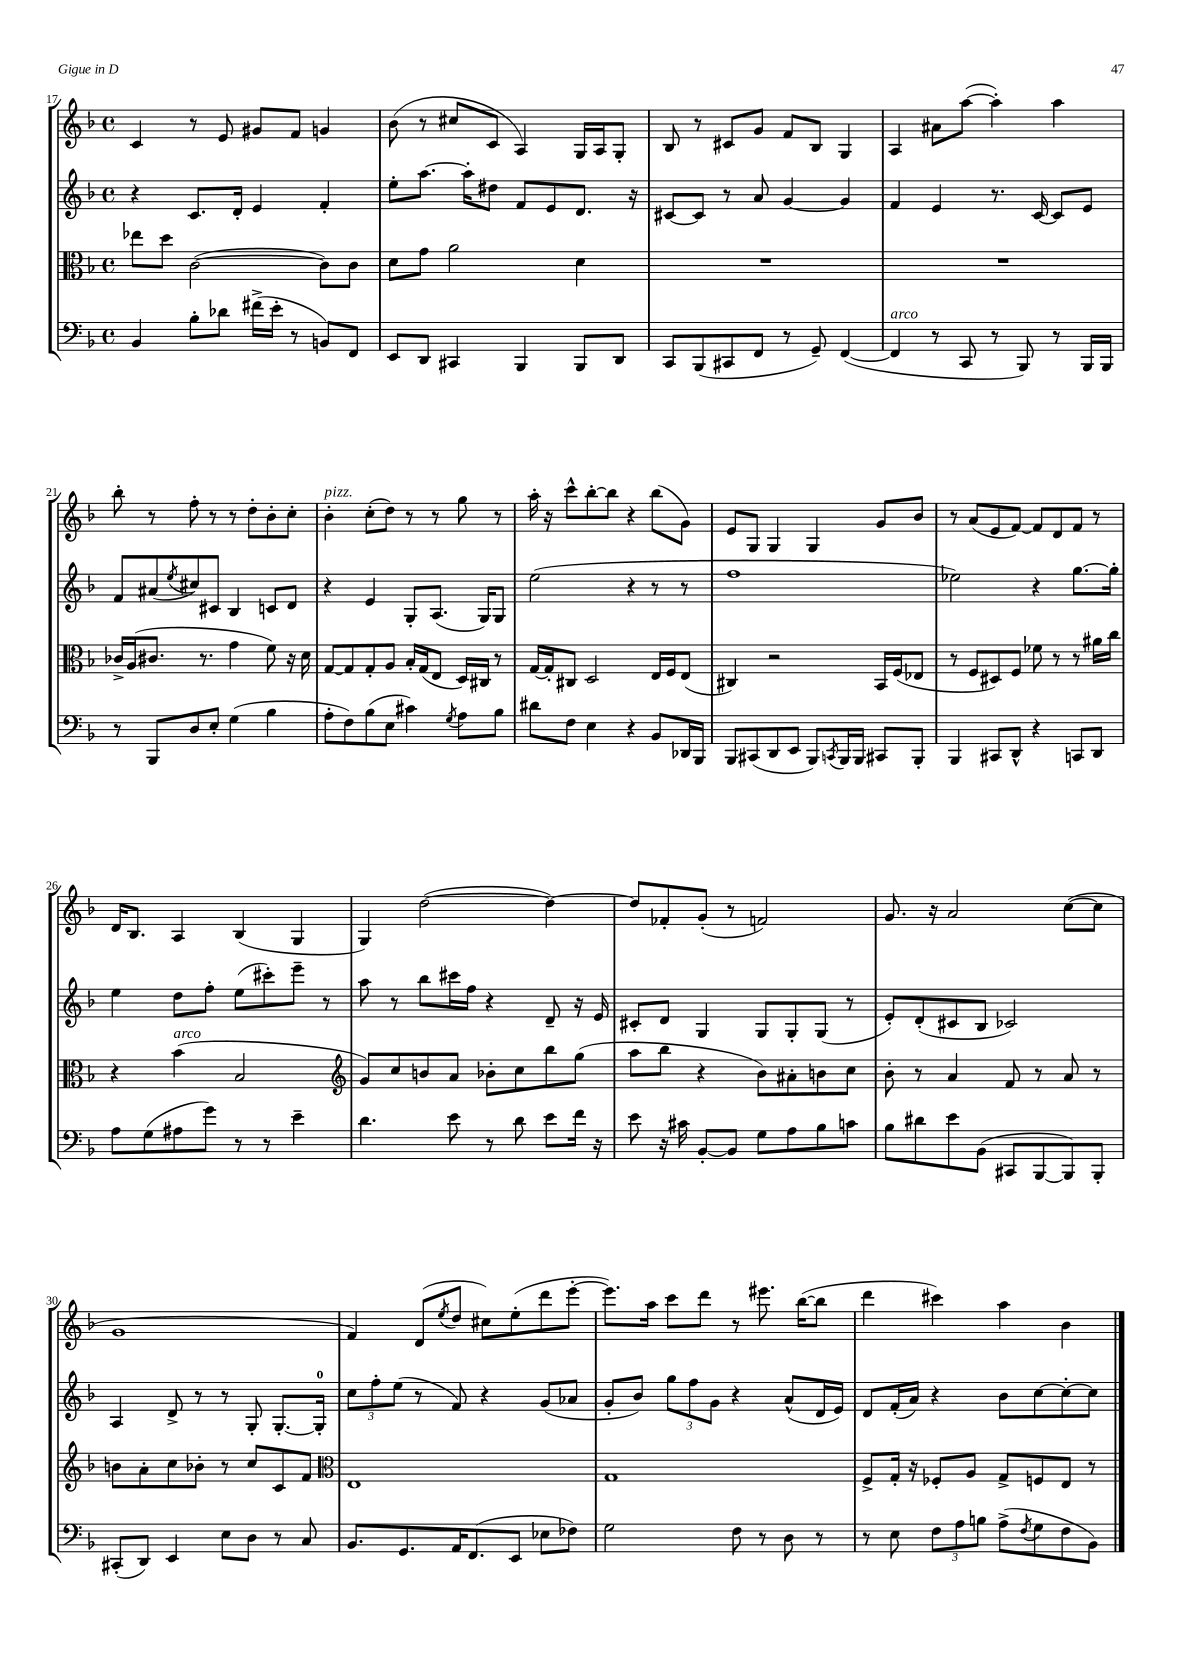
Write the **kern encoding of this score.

**kern	**kern	**kern	**kern
*part4	*part3	*part2	*part1
*staff4	*staff3	*staff2	*staff1
*clefF4	*clefC3	*clefG2	*clefG2
*k[b-]	*k[b-]	*k[b-]	*k[b-]
*M4/4	*M4/4	*M4/4	*M4/4
*met(c)	*met(c)	*met(c)	*met(c)
=17	=17	=17	=17
4BB-/	8ee-X\L	4r	4c/
.	8dd\J	.	.
8B-'\L	([2c\	8.c/L	8r
8d-X\J	.	.	8e/
.	.	16d'/Jk	.
(16f#X^\LL	.	4e/	8g#X/L
16e'\JJ	.	.	.
8r	.	.	8f/J
8BBn/L)	8c\L])	4f'/	4gn/
8FF/J	8c\J	.	.
=18	=18	=18	=18
8EE/L	8d\L	8ee'\L	(8b-\
8DD/J	8g\J	[8.aa\J	8r
4CC#X/	2a\	.	8cc#X/L
.	.	16aa'\KL]	.
.	.	8dd#X\J	8c/J
4BBB-/	.	8f/L	4A/)
.	.	8e/	.
8BBB-/L	4d\	8.d/J	16G/LL
.	.	.	16A/J
8DD/J	.	.	8G'/J
.	.	16r	.
=19	=19	=19	=19
8CC/L	1r	[8c#X/L	8B-/
(8BBB-/	.	8c#/J]	8r
8CC#X/	.	8r	8c#X/L
8FF/J	.	8a/	8g/J
8r	.	[4g/	8f/L
8GG~/)	.	.	8B-/J
([4FF/	.	4g/]	4G/
=20	=20	=20	=20
!LO:TX:a:i:t=arco	!	!	!
4FF/]	1r	4f/	4A/
8r	.	4e/	8a#X\L
8CC/	.	.	([8aa\J
8r	.	8.r	4aa'\])
8BBB-/)	.	.	.
.	.	[16c/	.
8r	.	8c/L]	4aa\
16BBB-/LL	.	8e/J	.
16BBB-/JJ	.	.	.
!!LO:LB:g=z
=21	=21	=21	=21
8r	16c-X^/LL	8f/L	8bb-'\
.	(16A/J	.	.
8BBB-/L	8.c#X/J	(8a#X/	8r
.	.	8qee/	.
8D/	.	8cc#X/)	8ff'\
.	8.r	.	.
8E'/J	.	8c#X/J	8r
(4G\	4g\	4B-/	8r
.	.	.	8dd'\L
4B-\	8f\)	8cn/L	8b-'\
.	16r	8d/J	8cc'\J
.	16d\	.	.
=22	=22	=22	=22
!	!	!	!LO:TX:a:i:t=pizz.
8A'\L	[8G/L	4r	4b-'\
8F\)	8G/]	.	.
(8B-\	8G'/	4e/	(8cc'\L
8E\J	8A/J	.	8dd\J)
4c#X\)	16B-'/LL	8G'/L	8r
.	(16G/J	.	.
.	8E/J	(8.A/J	8r
8qG/	.	.	.
8A\L	16D/LL)	.	8gg\
.	16C#X/JJ	16G/KL)	.
8B-\J	8r	8G/J	8r
=23	=23	=23	=23
8d#X\L	[16G/LL	(2ee\	16aa'\
.	16G'/J]	.	16r
8F\J	8C#X/J	.	8ccc^^\L
4E\	2D/	.	[8bb-'\
.	.	.	8bb-\J]
4r	.	4r	4r
8BB-/L	16E/LL	8r	(8bb-\L
.	16F/J	.	.
16DD-X/L	(8E/J	8r	8g\J)
16BBB-/JJ	.	.	.
=24	=24	=24	=24
8BBB-/L	4C#X/)	1ff	8e/L
(8CC#X/	.	.	8G/J
8DD/	2r	.	4G/
8EE/J	.	.	.
8BBB-/L)	.	.	4G/
8qCCn/	.	.	.
16BBB-/L	.	.	.
16BBB-/JJ	.	.	.
8CC#X/L	16BB-/LL	.	8g/L
.	(16F/J	.	.
8BBB-'/J	8E-X/J	.	8b-/J
=25	=25	=25	=25
4BBB-/	8r	2ee-X\)	8r
.	8F/L	.	(8a/L
8CC#X/L	8D#X/)	.	8e/
8DD^^/J	8F/J	.	[8f/J)
4r	8f-X\	4r	8f/L]
.	8r	.	8d/
8CCn/L	8r	[8.gg\L	8f/J
8DD/J	16a#X\LL	.	8r
.	16cc\JJ	16gg'\Jk]	.
!!LO:LB:g=z
=26	=26	=26	=26
8A\L	4r	4ee\	16d/KL
.	.	.	8.B-/J
(8G\	.	.	.
!	!LO:TX:a:i:t=arco	!	!
8A#X\	(4b-\	8dd\L	4A/
8g\J)	.	8ff'\J	.
8r	2B-/	(8ee\L	(4B-/
8r	.	8ccc#X'\)	.
4e~\	.	8eee~\J	4G/
.	.	8r	.
=27	=27	=27	=27
*	*clefG2	*	*
4.d\	8g/L)	8aa\	4G/)
.	8cc/	8r	.
.	8bn/	8bb-\L	([2dd\
8e\	8a/J	16ccc#X\L	.
.	.	16ff\JJ	.
8r	8b-X'\L	4r	.
8d\	8cc\	.	.
8e\L	8bb-\	8d~/	4dd\_)
16f\Jk	(8gg\J	16r	.
16r	.	16e/	.
=28	=28	=28	=28
8e\	8aa\L	8c#X'/L	8dd/L]
16r	8bb-\J	8d/J	8f-X'/
16c#X\	.	.	.
[8BB-'/L	4r	4G/	(8g'/J
8BB-/J]	.	.	8r
8G\L	8b-\L)	8G/L	2fn/)
8A\	8a#X'\	8G'/	.
8B-\	8bn\	(8G/J	.
8cn\J	8cc\J	8r	.
=29	=29	=29	=29
8B-\L	8b-'\	8e'/L)	8.g/
8d#X\	8r	(8d'/	.
.	.	.	16r
8e\	4a/	8c#X/	2a/
(8BB-\J	.	8B-/J	.
8CC#X/L	8f/	2c-X/)	.
[8BBB-/	8r	.	.
8BBB-/])	8a/	.	([8cc\L
8BBB-'/J	8r	.	8cc\J]
!!LO:LB:g=z
=30	=30	=30	=30
(8CC#X'/L	8bn\L	4A/	1g
8DD/J)	8a'\	.	.
4EE/	8cc\	8d^/	.
.	8b-X'\J	8r	.
8E\L	8r	8r	.
8D\J	8cc/L	8G'/	.
8r	8c/	[8.G'/L	.
8C/	8f/J	.	.
.	.	16G'/Jk]	.
=31	=31	=31	=31
*	*clefC3	*	*
8.BB-/L	1E	12cc\L	4f/)
.	.	12ff'\	.
.	.	(12ee\J	.
8.GG/	.	.	.
.	.	8r	(8d/L
.	.	.	8qee/
16AA/K	.	8f/)	8dd/J
(8.FF/	.	.	.
.	.	4r	8cc#X\L)
8EE/J	.	.	(8ee'\
8E-X\L	.	(8g/L	8ddd\
8F-X\J)	.	8a-X/J	[8eee'\J
=32	=32	=32	=32
2G\	1G	8g'/L	8.eee\L])
.	.	8b-/J)	.
.	.	.	16aa\Jk
.	.	12gg\L	8ccc\L
.	.	12ff\	.
.	.	.	8ddd\J
.	.	12g\J	.
8F\	.	4r	8r
8r	.	.	8.eee#X\
8D\	.	(8a^^/L	.
.	.	.	([16bb-\KL
8r	.	16d/L	8bb-\J]
.	.	16e/JJ)	.
=33	=33	=33	=33
8r	8F^/L	8d/L	4ddd\
8E\	16G'/Jk	(16f'/L	.
.	16r	16a/JJ)	.
12F\L	8F-X'/L	4r	4ccc#X\)
12A\	.	.	.
.	8A/J	.	.
12Bn\J	.	.	.
(8A^\L	8G^/L	8b-\L	4aa\
8qF/	.	.	.
8G\	8Fn/	[8cc\	.
8F\	8E/J	8cc'\_	4b-\
8BB-\J)	8r	8cc\J]	.
==	==	==	==
*-	*-	*-	*-
